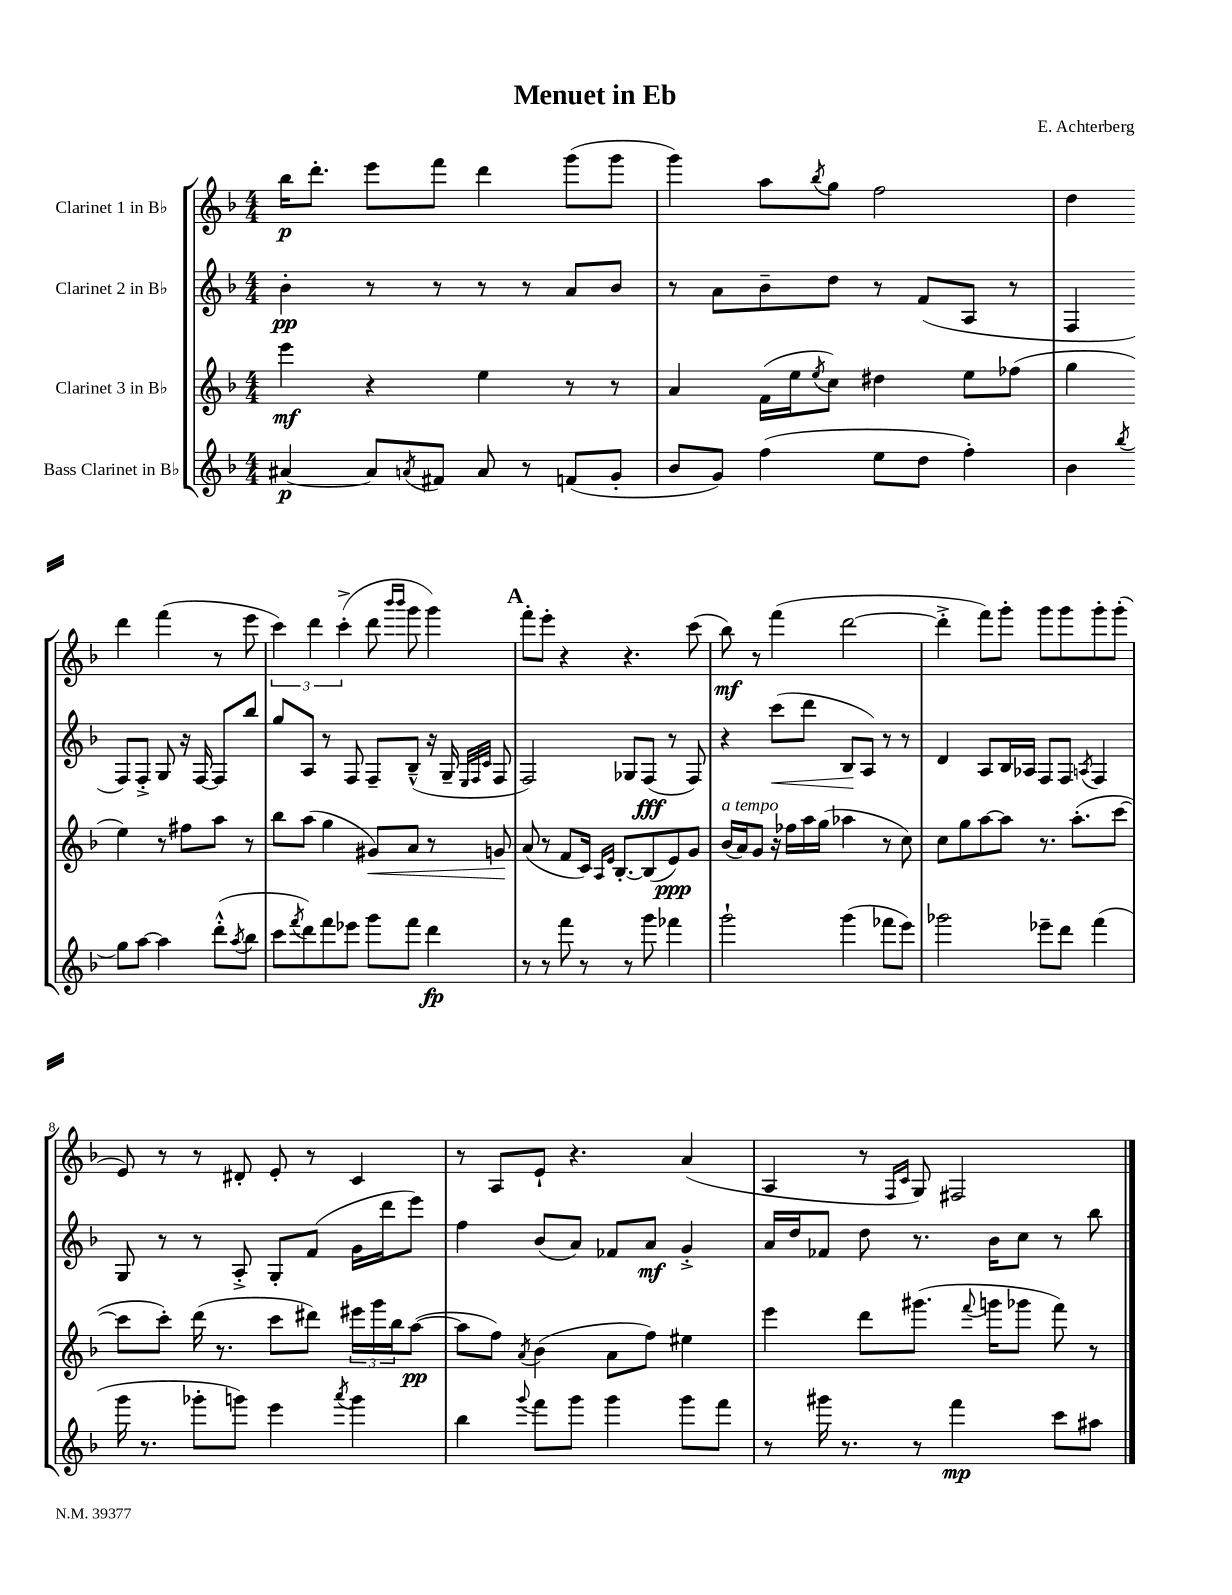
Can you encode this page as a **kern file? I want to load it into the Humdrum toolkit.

**kern	**kern	**kern	**kern
*staff4	*staff3	*staff2	*staff1
*clefG2	*clefG2	*clefG2	*clefG2
*k[b-]	*k[b-]	*k[b-]	*k[b-]
*M4/4	*M4/4	*M4/4	*M4/4
[4a#	4eee	4b-'	16bb-
.	.	.	8.ddd'
8a#]	4r	8r	8eee
8qa	.	.	.
8f#	.	8r	8fff
8a	4ee	8r	4ddd
8r	.	8r	.
(8f	8r	8a	(8ggg
8g'	8r	8b-	8ggg
=	=	=	=
8b-	4a	8r	4ggg)
8g)	.	8a	.
(4ff	(16f	8b-~	8aa
.	16ee	.	.
.	8qee	.	8qbb-
.	8cc)	8dd	8gg
8ee	4dd#	8r	2ff
8dd	.	(8f	.
4ff')	8ee	8A	.
.	(8ff-	8r	.
=	=	=	=
4b-	4gg	4F	4dd
8qbb-	.	.	.
8gg	4ee)	8F)	4ddd
[8aa	.	8F'^	.
4aa]	8r	8G	(4fff
.	8ff#	16r	.
.	.	[16F	.
(8ddd'^^	8aa	8F]	8r
8qaa	.	.	.
8bb-	8r	8bb-	8eee
=	=	=	=
8ccc	8bb-	8gg	6ccc)
8qfff	.	.	.
8ddd)	(8aa	8A	.
.	.	.	6ddd
8fff	4gg	8r	.
.	.	.	(6ccc'^
8eee-	.	8F	.
8ggg	8g#)	8F~	8ddd
.	.	.	16qqbbb-
.	.	.	16qqbbb-
8fff	8a	(8B-~^^	8ggg
4ddd	8r	16r	4ggg)
.	.	16G~	.
.	.	32qqE	.
.	.	32qqF	.
.	.	32qqc	.
.	8g	8F	.
=	=	=	=
8r	(8a	2F)	8fff'
8r	8r	.	8eee'
8fff	8f	.	4r
8r	16c)	.	.
.	16qqA	.	.
.	16qqe	.	.
.	[8.B-'	.	.
8r	.	8G-	4.r
8ggg	(8B-]	(8F	.
4fff-	8e)	8r	.
.	8g	8F)	(8ccc
=	=	=	=
2ggg`	(16b-	4r	8bb-)
.	16a)	.	.
.	8g	.	8r
.	16r	(8ccc	(4fff
.	16ff-	.	.
.	16aa	8ddd	.
.	(16gg	.	.
(4ggg	4aa-	8B-	[2ddd
.	.	8A)	.
8fff-	8r	8r	.
8eee)	8cc)	8r	.
=	=	=	=
2ggg-	8cc	4d	4ddd'^]
.	8gg	.	.
.	[8aa	8A	8fff)
.	8aa]	16B-	8ggg'
.	.	16A-	.
8eee-~	8.r	8F	8ggg
8ddd	.	8F	8ggg
.	(8.aa'	.	.
.	.	8qA	.
(4fff	.	4F	8ggg'
.	[8ccc	.	(8ggg'
=	=	=	=
16ggg	8ccc]	8G	8e)
8.r	.	.	.
.	8ccc')	8r	8r
8ggg-'	(16ddd	8r	8r
.	8.r	.	.
8ggg)	.	8A'^	8d#'
4eee	8ccc	8G'	8e'
.	8ddd#)	(8f	8r
8qaaa	.	.	.
4ggg	24eee#	16g	4c
.	24ggg	.	.
.	.	16ddd	.
.	24bb-	.	.
.	([8aa	8eee)	.
=	=	=	=
4bb-	8aa]	4ff	8r
.	8ff)	.	8A
8qqggg	8qa	.	.
8fff	(4b-	(8b-	8e`
8ggg	.	8a)	4.r
4ggg	8a	8f-	.
.	8ff)	8a	.
8ggg	4ee#	4g'^	(4a
8fff	.	.	.
=	=	=	=
8r	4eee	16a	4A
.	.	16dd	.
16ggg#	.	8f-	.
8.r	.	.	.
.	8ddd	8dd	8r
.	.	.	16qqF
.	.	.	16qqc
8r	(8.ggg#	8.r	8G)
4fff	.	.	2F#
.	8qqfff	.	.
.	16ggg	16b-	.
.	8ggg-	8cc	.
8ccc	8fff)	8r	.
8aa#	8r	8bb-	.
==	==	==	==
*-	*-	*-	*-
